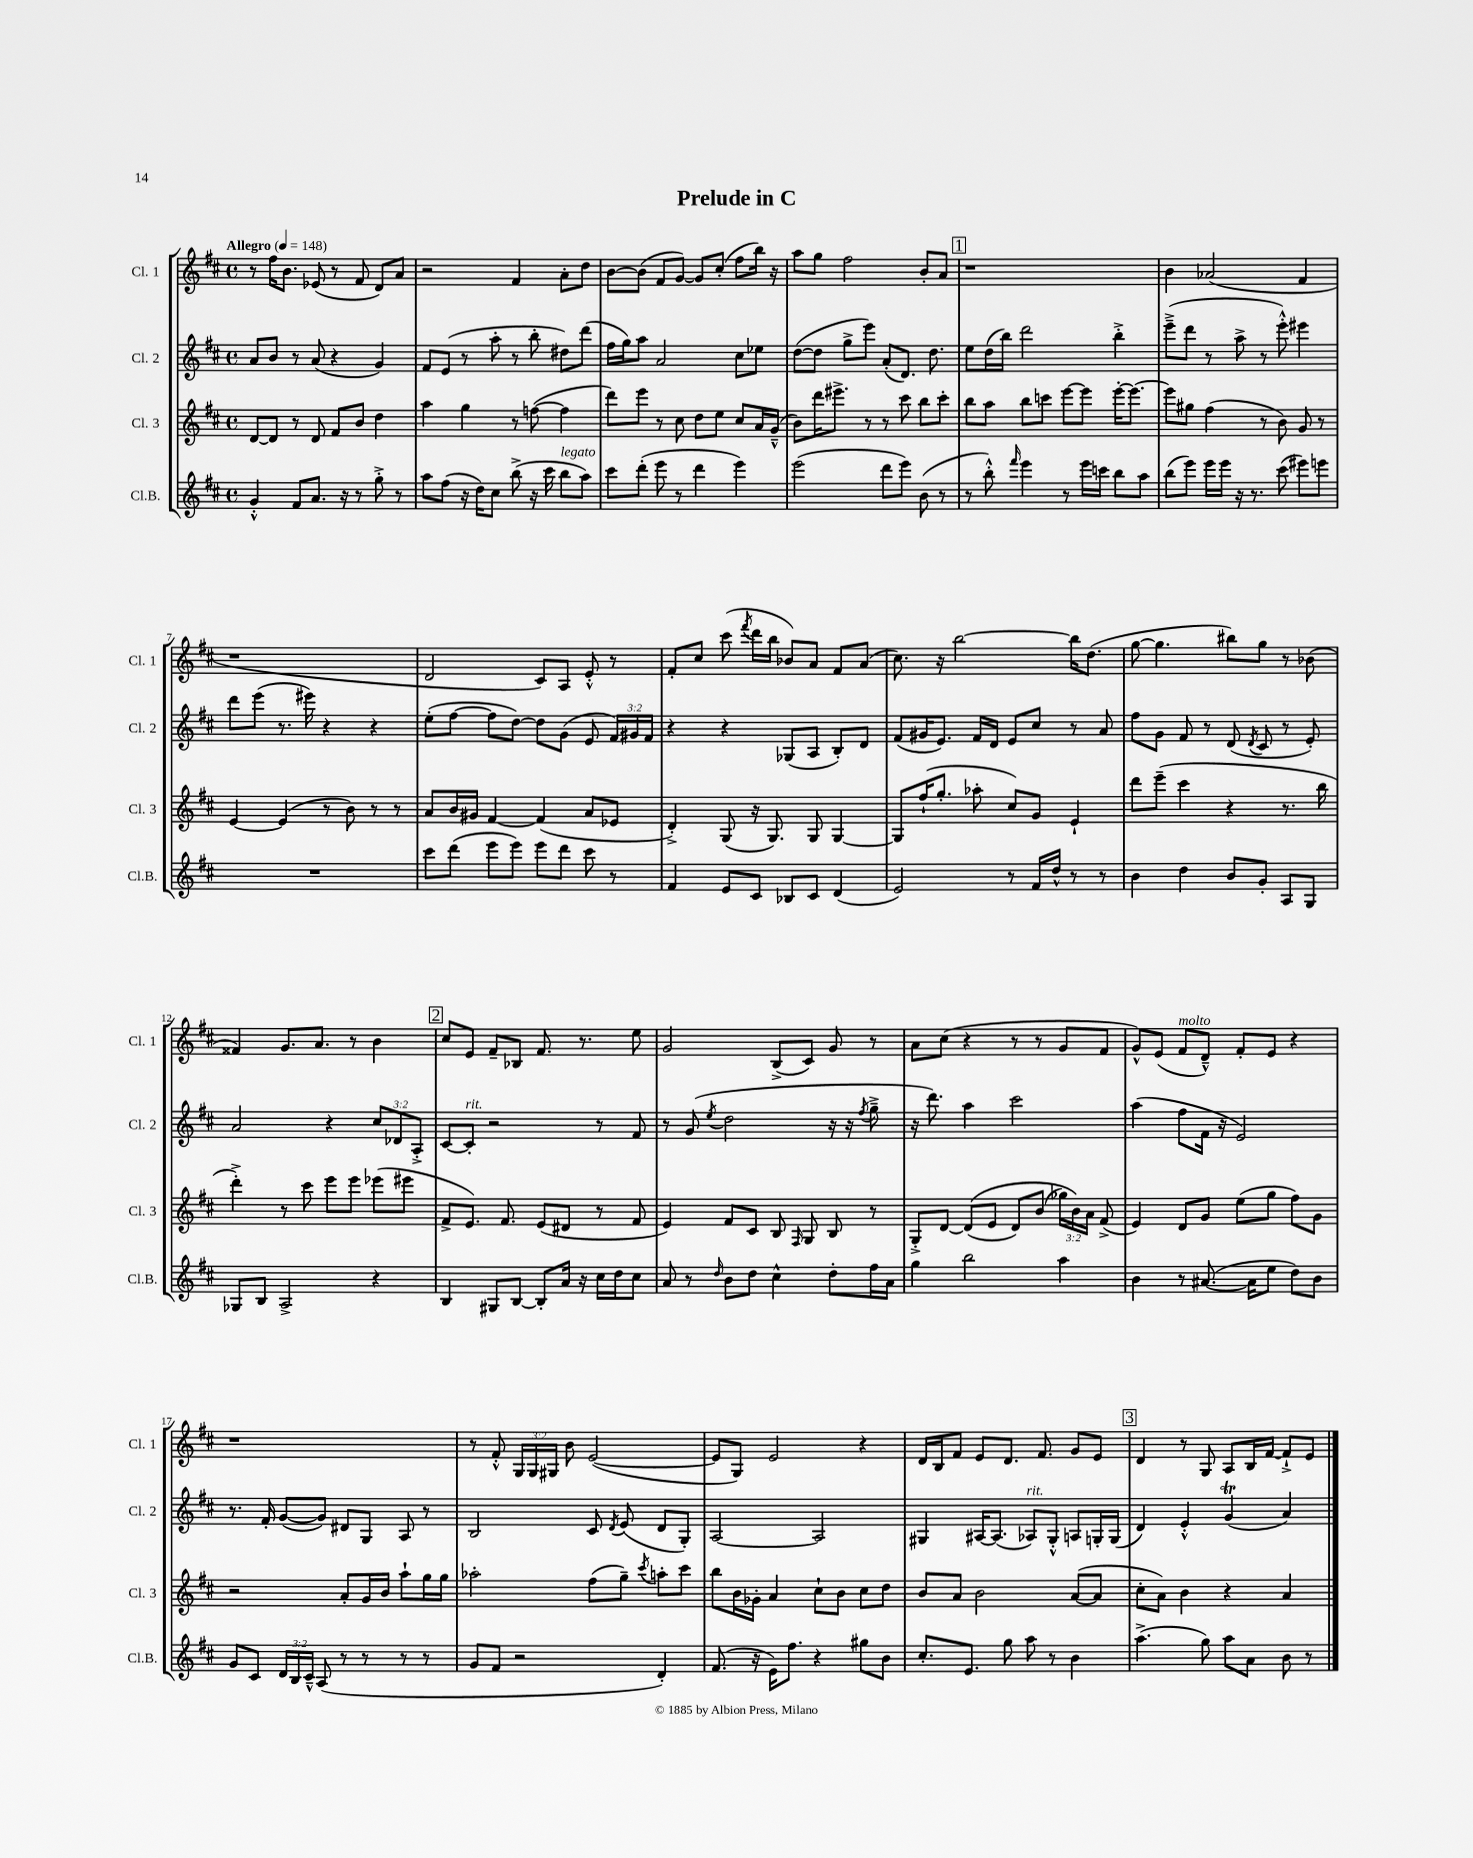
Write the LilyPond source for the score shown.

\header { title = "Prelude in C" }
<<
\new StaffGroup <<
\new Staff = "s0" \with { instrumentName = "Cl. 1" shortInstrumentName = "Cl. 1" } {
    \clef treble \key d \major \defaultTimeSignature \time 4/4 \override Staff.TupletNumber.text = #tuplet-number::calc-fraction-text \tempo "Allegro" 4 = 148
    \autoBeamOff r8 fis''16[ b'8.] ees'8( r8 fis'8 d'8[) a'8] |
    r2 fis'4 a'8[-. d''8] |
    b'8[~ b'8]( fis'8[ g'8]~) g'8[ cis''8]-.( fis''8[ b''16]) r16 |
    a''8[ g''8] fis''2 b'8[-. a'8] |
    \mark \markup { \box "1" } r1 |
    b'4 aes'2( fis'4 |
    r1 |
    d'2 cis'8[) a8] e'8-.-^ r8 |
    fis'8[-. cis''8] cis'''8( \acciaccatura { fis'''8 } d'''16[ b''16] bes'8[) a'8] fis'8[ a'8]( |
    cis''8.) r16 b''2~ b''16[ d''8.]( |
    g''8~ g''4. bis''8[) g''8] r8 bes'8( |
    fisis'4) g'8.[ a'8.] r8 b'4 |
    \mark \markup { \box "2" } cis''8[ e'8] fis'8[-- bes8] fis'8. r8. e''8 |
    g'2 b8[->( cis'8]) g'8 r8 |
    a'8[ cis''8]( r4 r8 r8 g'8[ fis'8] |
    g'8[-^) e'8]( fis'8[^\markup { \italic "molto" } d'8]---^) fis'8[-. e'8] r4 |
    r1 |
    r8 fis'8-.-^ \tuplet 3/2 { g16[ g16 gis16] } b'8 e'2~( |
    e'8[ g8]) e'2 r4 |
    d'16[ b16 fis'8] e'8[ d'8.] fis'8. g'8[ e'8] |
    \mark \markup { \box "3" } d'4 r8 g8 a8[ b16 fis'16]~ fis'8[-!-> e'8] \bar "|." |
}
\new Staff = "s1" \with { instrumentName = "Cl. 2" shortInstrumentName = "Cl. 2" } {
    \clef treble \key d \major \defaultTimeSignature \time 4/4 \override Staff.TupletNumber.text = #tuplet-number::calc-fraction-text
    \autoBeamOff a'8[ b'8] r8 a'8( r4 g'4) |
    fis'8[ e'8]( r8 a''8-. r8 b''8-. dis''8[) d'''8]( |
    fis''16[ g''16) a''8] a'2 cis''8[ ees''8] |
    d''8[~( d''8] g''8[-> e'''8]) a'8[-.( d'8.]) d''8. |
    \mark \markup { \box "1" } e''8[ d''16( b''16]) d'''2 b''4-.-> |
    e'''8[--->( d'''8] r8 a''8-> r8 e'''8-.-^) eis'''4 |
    d'''8[ e'''8]( r8. eis'''16) r4 r4 |
    e''8[-.( fis''8]~ fis''8[ d''8]~) d''8[ g'8]( e'8 \tuplet 3/2 { fis'16[) gis'16 fis'16] } |
    r4 r4 ges8[( a8] b8[-.) d'8] |
    fis'8[( gis'16 e'8.]) fis'16[ d'16] e'8[ cis''8] r8 a'8 |
    fis''8[ g'8] fis'8 r8 d'8( \acciaccatura { d'8 } cis'8 r8 e'8-.) |
    a'2 r4 \tuplet 3/2 { cis''8[ des'8 a8]-.-> } |
    \mark \markup { \box "2" } cis'8[~ cis'8]-.^\markup { \italic "rit." } r2 r8 fis'8 |
    r8 g'8( \acciaccatura { e''8 } d''2 r16 r16 \acciaccatura { fis''8 } g''8---> |
    r16 d'''8.) a''4 cis'''2 |
    a''4( fis''8[ fis'16] r16 e'2) |
    r8. fis'16-. g'8[~( g'8]) dis'8[ g8] a8 r8 |
    b2 cis'8 \acciaccatura { d'8 } e'8( d'8[ g8]-.) |
    a2~ a2 |
    gis4 ais16[~ ais8.]( aes8[^\markup { \italic "rit." }) gis8]-.-^ a8[ g16-. g16]( |
    \mark \markup { \box "3" } d'4) e'4-.-^ g'4\trill( a'4) \bar "|." |
}
\new Staff = "s2" \with { instrumentName = "Cl. 3" shortInstrumentName = "Cl. 3" } {
    \clef treble \key d \major \defaultTimeSignature \time 4/4 \override Staff.TupletNumber.text = #tuplet-number::calc-fraction-text
    \autoBeamOff d'8[~ d'8] r8 d'8 fis'8[ b'8] d''4 |
    a''4 g''4 r8 f''8~( f''4 |
    d'''8[) e'''8] r8 cis''8 d''8[ e''8] cis''8[ a'16 g'16]---^( |
    b'8[) d'''16 eis'''8.]-> r8 r8 cis'''8 b''8[ cis'''8]-. |
    \mark \markup { \box "1" } b''8[ a''8] b''8[ c'''8] e'''8[~ e'''8] e'''16[~-. e'''8.]~ |
    e'''8[ gis''8] fis''4( r8 b'8) g'8 r8 |
    e'4~ e'4( r8 b'8) r8 r8 |
    a'8[ b'16 gis'16] fis'4~ fis'4( a'8[ ees'8] |
    d'4-.->) g8( r16 g8.) g8 g4~ |
    g8[ fis''16-!( g''8.]-. aes''8-. cis''8[) g'8] e'4-! |
    d'''8[ e'''8]--( cis'''4 r4 r8. b''16 |
    d'''4-.->) r8 cis'''8 e'''8[ e'''8] ees'''8[( eis'''8] |
    \mark \markup { \box "2" } fis'8[-> e'8.]) fis'8. e'8[( dis'8] r8 fis'8 |
    e'4) fis'8[ cis'8] b8 \grace { fis16 } g8 b8 r8 |
    g8[-.-> d'8]~ d'8[(\( e'8] d'8[) b'8]( \tuplet 3/2 { ges''16[) b'16\) a'16] } fis'8->( |
    e'4) d'8[ g'8] e''8[( g''8] fis''8[) g'8] |
    r2 a'8[-. g'16 b'16] a''8[-! g''16 g''16] |
    aes''2-. fis''8[( g''8]--) \acciaccatura { cis'''8 } a''8[-. cis'''8] |
    b''8[ b'16 ges'16]-. a'4 cis''8[-! b'8] cis''8[ d''8] |
    b'8[ a'8] b'2 a'8[~( a'8] |
    \mark \markup { \box "3" } cis''8[-. a'8]) b'4 r4 a'4 \bar "|." |
}
\new Staff = "s3" \with { instrumentName = "Cl.B." shortInstrumentName = "Cl.B." } {
    \clef treble \key d \major \defaultTimeSignature \time 4/4 \override Staff.TupletNumber.text = #tuplet-number::calc-fraction-text
    \autoBeamOff g'4-.-^ fis'8[ a'8.] r16 r8 g''8-.-> r8 |
    a''8[ fis''8]( r16 d''16[) cis''8] b''8->( r16 cis'''16 b''8[^\markup { \italic "legato" } a''8]) |
    cis'''8[ d'''8]-.( e'''8 r8 d'''4 e'''4) |
    e'''2( d'''8[ e'''8]) b'8( r8 |
    \mark \markup { \box "1" } r8 b''8-.-^) \grace { fis'''16 } e'''4 r8 e'''16[ c'''16] b''8[ a''8] |
    b''8[( e'''8]) e'''16[ e'''16] r16 r8. cis'''8( eis'''8[) e'''8] |
    R1 |
    cis'''8[ d'''8]( e'''8[ e'''8]) e'''8[ d'''8] cis'''8 r8 |
    fis'4 e'8[ cis'8] bes8[ cis'8] d'4( |
    e'2) r8 fis'16[ d''16]-^ r8 r8 |
    b'4 d''4 b'8[ g'8]-. a8[ g8] |
    ges8[ b8] a2-> r4 |
    \mark \markup { \box "2" } b4 gis8[ b8]~ b8[-. a'16] r16 cis''16[ d''16 cis''8] |
    a'8 r8 \grace { d''16 } b'8[ d''8] cis''4-^ d''8[-. fis''16 a'16] |
    g''4 b''2 a''4 |
    b'4 r8 ais'8.~( ais'16[ e''8] d''8[) b'8] |
    g'8[ cis'8] \tuplet 3/2 { d'16[ b16 cis'16]---^ } a8( r8 r8 r8 r8 |
    g'8[ fis'8] r2 d'4-.) |
    fis'8.( r16 e'16[) fis''8.] r4 gis''8[ b'8] |
    cis''8.[-. e'8.] g''8 a''8 r8 b'4 |
    \mark \markup { \box "3" } a''4.->( g''8) a''8[ a'8] b'8 r8 \bar "|." |
}
>>
>>
